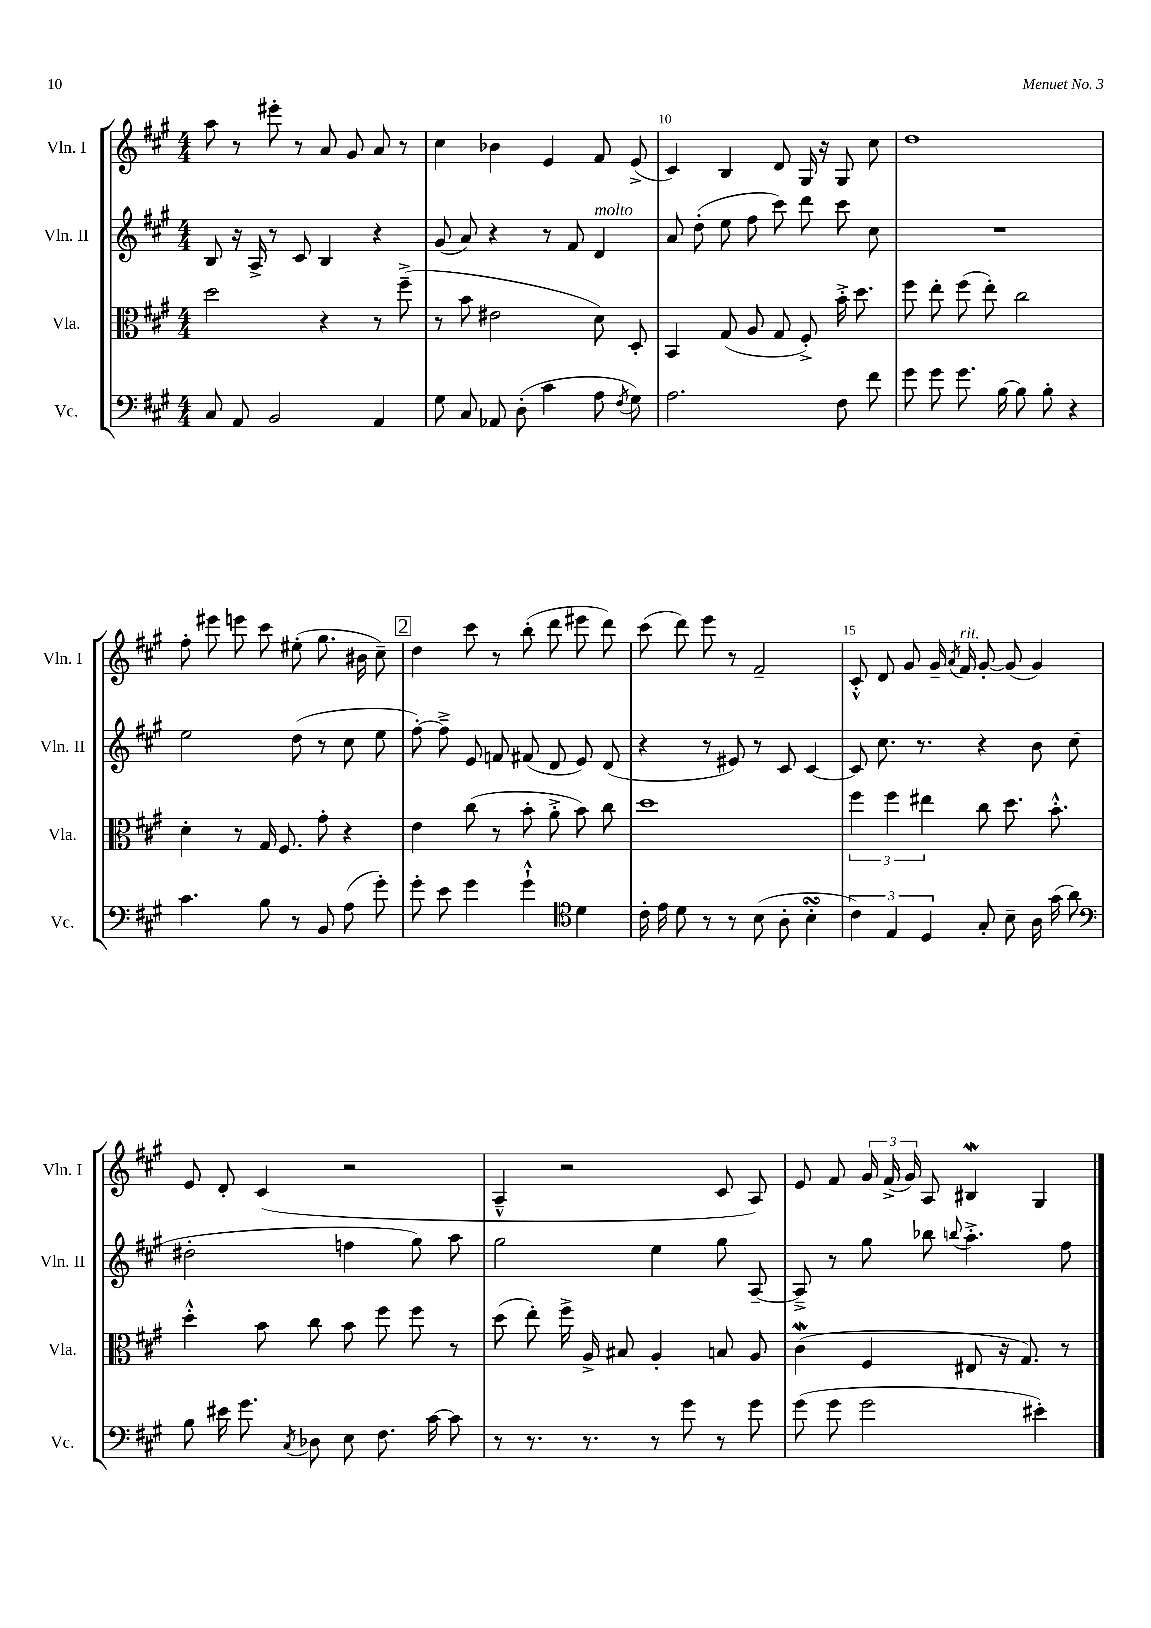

**kern	**kern	**kern	**kern
*staff4	*staff3	*staff2	*staff1
*clefF4	*clefC3	*clefG2	*clefG2
*k[f#c#g#]	*k[f#c#g#]	*k[f#c#g#]	*k[f#c#g#]
*M4/4	*M4/4	*M4/4	*M4/4
8C#/	2dd\	8B/	8aa\
8AA/	.	16r	8r
.	.	16A^/	.
2BB/	.	8r	8eee#'\
.	.	8c#/	8r
.	4r	4B/	8a/
.	.	.	8g#/
4AA/	8r	4r	8a/
.	(8ff#~^\	.	8r
=	=	=	=
8G#\	8r	(8g#/	4cc#\
8C#/	8b\	8a/)	.
8AA-/	2e#\	4r	4b-\
(8D'\	.	.	.
4c#\	.	8r	4e/
.	.	8f#/	.
8A\	8d\)	4d/	8f#/
8qF#/	.	.	.
8G#\)	8D'/	.	(8e^/
=	=	=	=
2.A\	4BB/	8a/	4c#/)
.	.	(8dd'\	.
.	(8G#/	8ee\	4B/
.	8A/	8ff#\	.
.	8G#/	8ccc#\)	8d/
.	8F#'^/)	8ddd\	16G#/
.	.	.	16r
8F#\	16b'^\	8ccc#\	8G#/
.	8.dd\	.	.
8f#\	.	8cc#\	8cc#\
=	=	=	=
8g#\	8ff#\	1r	1dd
8g#\	8ee'\	.	.
8.g#\	(8ff#\	.	.
.	8ee'\)	.	.
[16B\	.	.	.
8B\]	2cc#\	.	.
8B'\	.	.	.
4r	.	.	.
=	=	=	=
4.c#\	4d'\	2ee\	8ff#'\
.	.	.	8eee#\
.	8r	.	8eee\
8B\	16G#/	.	8ccc#\
.	8.F#/	.	.
8r	.	(8dd\	(8ee#'\
8BB/	8g#'\	8r	8.gg#\
(8A\	4r	8cc#\	.
.	.	.	16b#\
8g#'\)	.	8ee\	8cc#~\)
=	=	=	=
8g#'\	4e\	[8ff#'\)	4dd\
8e\	.	8ff#~^\]	.
4g#\	(8cc#\	8e/	8ccc#\
.	8r	8f/	8r
4g#`^^\	8b'\	(8f#/	(8bb'\
.	8a'^\	8d/	8ddd\
*clefC4	*	*	*
4d\	8b\)	8e/)	8eee#\
.	8cc#\	(8d/	8ddd\)
=	=	=	=
16c#'\	1dd	4r	(8ccc#\
16e\	.	.	.
8d\	.	.	8ddd\)
8r	.	8r	8eee\
8r	.	8e#/)	8r
(8B\	.	8r	2f#~/
8A'\	.	8c#/	.
4B'\	.	[4c#/	.
=	=	=	=
6c#\)	6ff#\	8c#/]	8c#'^^/
.	.	8.cc#\	8d/
6E/	6ff#\	.	.
.	.	.	8g#/
.	.	8.r	.
6D/	6ee#\	.	.
.	.	.	16g#~/
.	.	.	8qa/
.	.	.	16f#/
8G#'/	8cc#\	4r	[8g#'/
8B~\	8.dd\	.	(8g#/]
16A\	.	8b\	4g#/)
(16g#\	8.b'^^\	.	.
8a\)	.	(8cc#\	.
=	=	=	=
*clefF4	*	*	*
8B\	4dd'^^\	2dd#'\	8e/
16e#\	.	.	8d'/
8.g#\	.	.	.
.	8b\	.	(4c#/
8qC#/	.	.	.
8D-\	8cc#\	.	.
8E\	8b\	4ff\	2r
8.F#\	8ff#\	.	.
.	8ff#\	8gg#\)	.
[16c#\	.	.	.
8c#\]	8r	8aa\	.
=	=	=	=
8r	(8dd\	2gg#\	4A~^^/
8.r	8ee'\)	.	.
.	16ff#^\	.	2r
8.r	16A^/	.	.
.	8B#/	.	.
8r	4A'/	4ee\	.
8g#\	.	.	.
8r	8B/	8gg#\	8c#/
8g#\	8A/	[8A~/	8A/)
=	=	=	=
(8g#\	(4c#\	8A~^/]	8e/
8g#\	.	8r	8f#/
2g#\	4F#/	8gg#\	24g#/
.	.	.	(24f#^/
.	.	.	24g#/)
.	.	8bb-\	8A/
.	.	8qqbb/	.
.	8E#/	4.aa'^\	4B#/
.	16r	.	.
.	8.G#/)	.	.
4e#'\)	.	.	4G#/
.	8r	8ff#\	.
==	==	==	==
*-	*-	*-	*-
